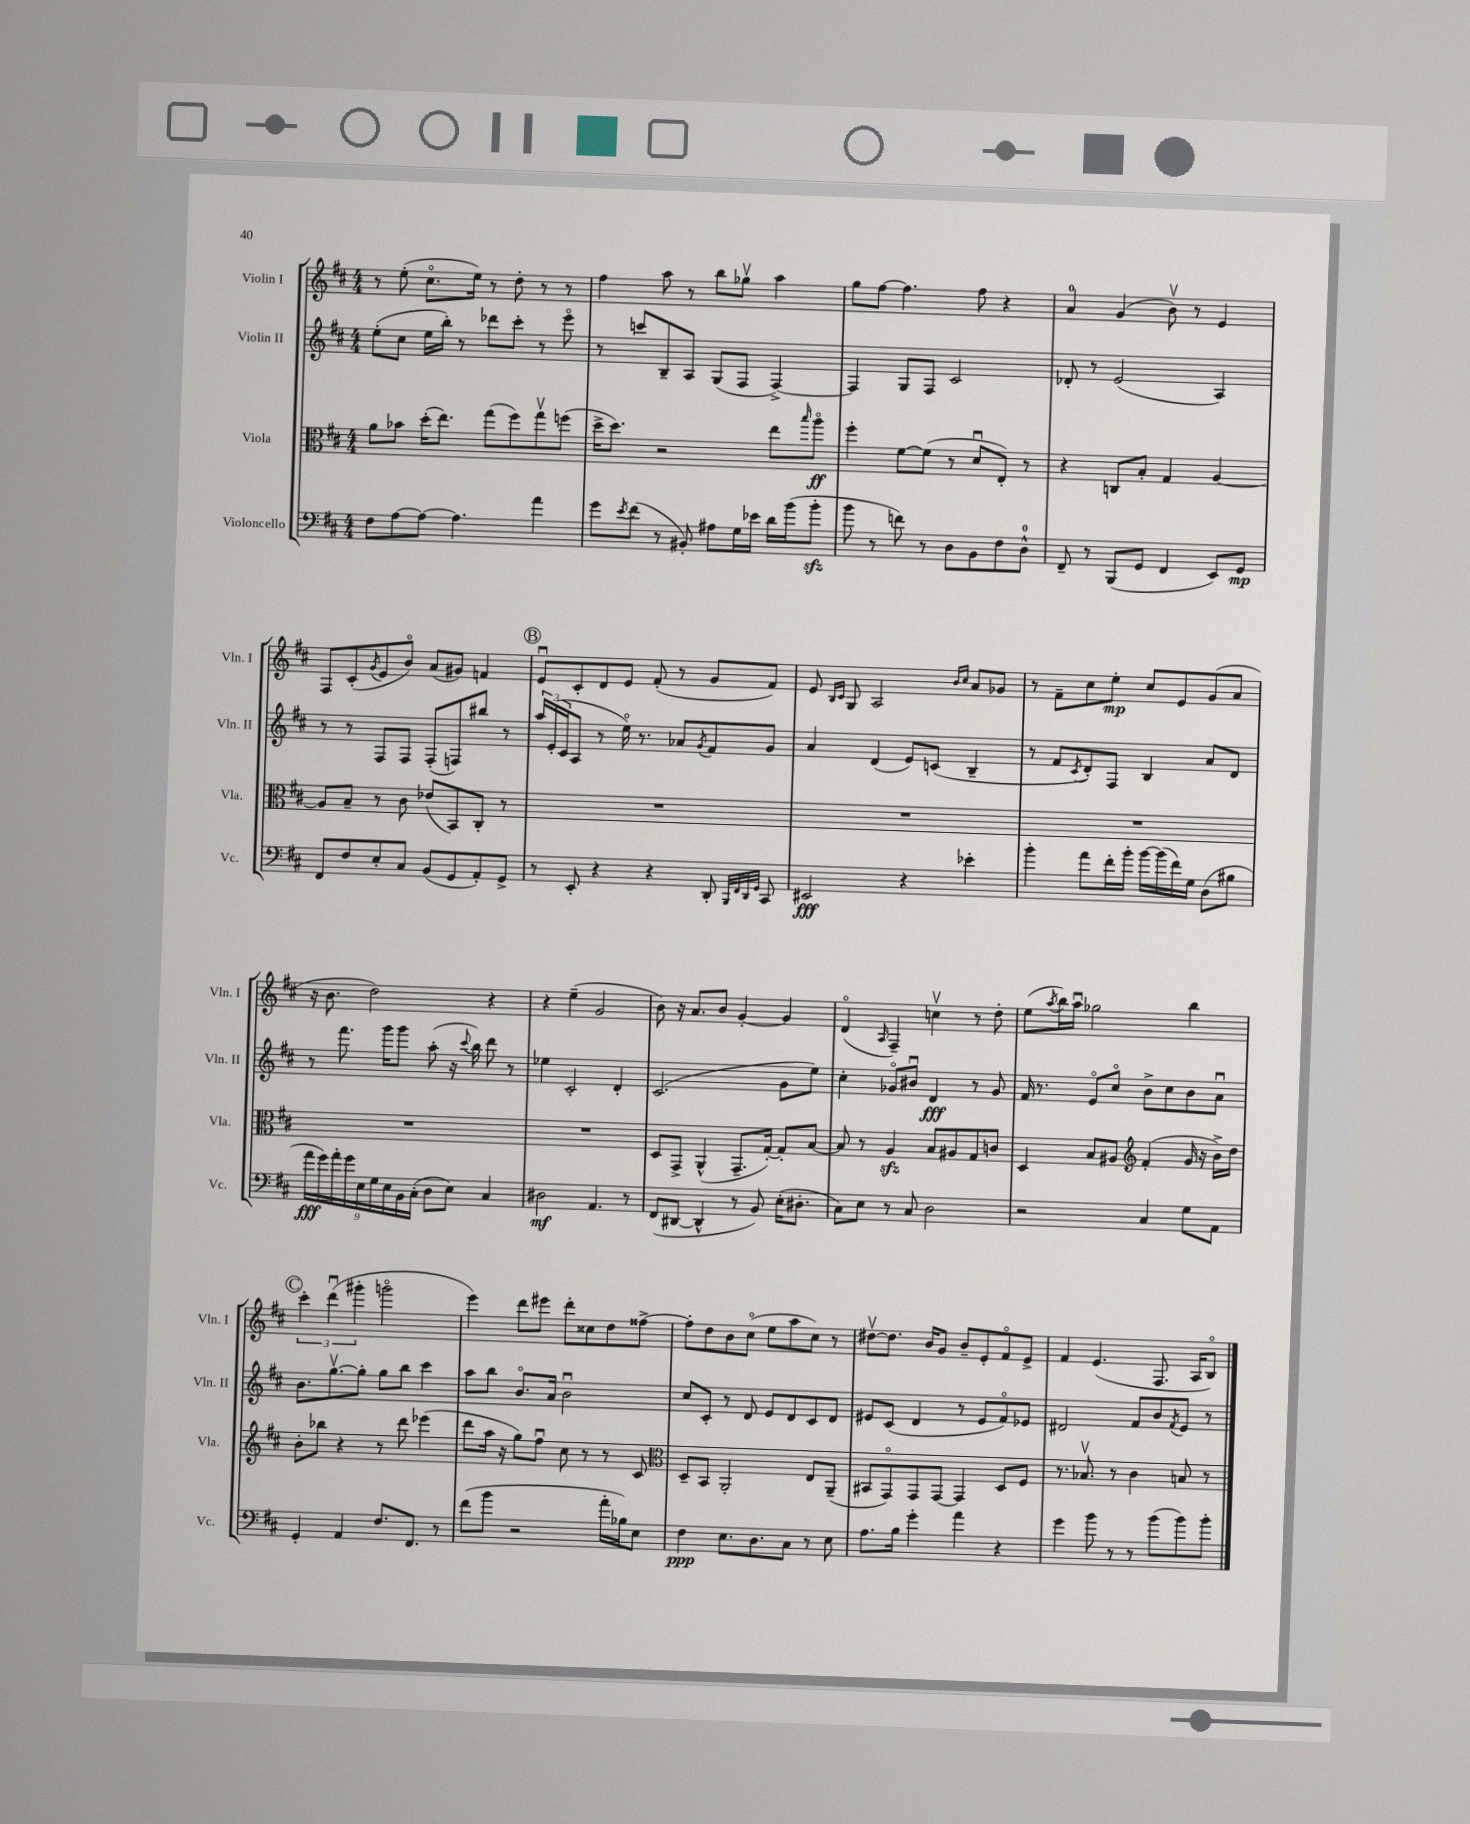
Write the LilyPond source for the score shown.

<<
\new StaffGroup <<
\new Staff = "s0" \with { instrumentName = "Violin I" shortInstrumentName = "Vln. I" } {
    \clef treble \key d \major \numericTimeSignature \time 4/4
    r8 e''8-.( cis''8.\flageolet e''16) r8 d''8-. r8 r8 |
    fis''4 a''8 r8 b''8 ges''8\upbow a''4 |
    g''8 fis''8~ fis''4. fis''8 r4 |
    a'4-0 g'4( b'8\upbow) r8 e'4 |
    fis8 cis'8-.( \acciaccatura { g'8 } e'8 b'8\flageolet) a'8( gis'8) f'4 |
    \mark \markup { \circle "B" } e'8\downbow cis'8-. d'8 e'8 fis'8-.( r8 g'8 fis'8) |
    e'8 \grace { b16 cis'16 } g8 a2 \grace { b'16 cis''16 } a'8 ges'8 |
    r8 fis'8-- cis''8 e''8-.\mp cis''8 e'8 g'8( a'8 |
    r16 b'8. d''2) r4 |
    r4 e''4--( g'2 |
    b'8) r16 a'8. b'8 g'4~-. g'4 |
    d'4\flageolet( \grace { a16 } fis4--) c''4\upbow r8 d''8-. |
    e''8( \acciaccatura { a''8 } b''16) a''16\downbow ges''2 b''4 |
    \mark \markup { \circle "C" } \tuplet 3/2 { cis'''4-. d'''4\downbow( gis'''4-. } g'''2\flageolet |
    e'''4) d'''8 eis'''8 d'''8-. cisis''8 d''8 fisis''8~-> |
    fisis''8-. d''8 b'8 cis''8\flageolet( e''8 a''8 cis''8) r8 |
    dis''8~\upbow dis''8. b'16 g'8 b'8-- e'8-. fis'8\flageolet e'8-> |
    fis'4 e'4.( fis8. a16 b8\flageolet) \bar "|." |
}
\new Staff = "s1" \with { instrumentName = "Violin II" shortInstrumentName = "Vln. II" } {
    \clef treble \key d \major \numericTimeSignature \time 4/4
    e''8-.( cis''8 e''16 b''16-.) r8 des'''8 cis'''8-. r8 e'''8\flageolet |
    r8 c'''8 b8-- a8 g8( fis8 fis4~->) |
    fis4 g8 fis8 cis'2 |
    des'8-. r8 e'2( a4) |
    r8 r8 fis8 fis8 fis8-.( f8) bis''8 r8 |
    \mark \markup { \circle "B" } \tuplet 3/2 { a''16 e'16-.( cis'16 } a8 r8 e''16\flageolet) r8. aes'8 \acciaccatura { g'8 } fis'8 g'8 |
    a'4 d'4( e'8) c'8( b4-- |
    r8 fis'8 \acciaccatura { cis'8 } d'8-.) fis8 b4 a'8 d'8 |
    r8 fis'''8. g'''16 g'''8 a''8-.( r16 \appoggiatura { cis'''8 } b''16) d'''8 r8 |
    ees''4 cis'2-. d'4-. |
    cis'2.( g'8 e''8) |
    cis''4-. ges'8\flageolet bis'8\downbow d'4\fff r8 ges'8 |
    fis'16 r8. e'8\flageolet cis''8\flageolet b'8-> cis''8 b'8 a'8\downbow |
    \mark \markup { \circle "C" } b'8. g''8.~\upbow g''8-. g''8 b''8 cis'''4 |
    a''8 b''8 b'8.\flageolet a'16 b'2\downbow |
    cis''8 cis'8-. r8 d'8 e'8 d'8 cis'8 d'8 |
    eis'8 cis'8( d'4 r8 eis'8 fis'8\flageolet) ees'8 |
    dis'2 fis'8 b'8 \acciaccatura { fis'8 } e'8 r8 \bar "|." |
}
\new Staff = "s2" \with { instrumentName = "Viola" shortInstrumentName = "Vla." } {
    \clef alto \key d \major \numericTimeSignature \time 4/4
    a'8 bes'8 d''16-.( e''8.) g''8( fis''8) g''8\upbow f''8( |
    d''16-> d''8.) r2 e''8 \grace { b''16 } a''8\flageolet\ff |
    fis''4-. fis'8~ fis'8( r8 d'8\downbow e8-.) r8 |
    r4 c8 b8-. g4 a4~ |
    a8 b8-- r8 cis'8 ees'8( b,8) cis8-. r8 |
    \mark \markup { \circle "B" } R1 |
    R1 |
    R1 |
    R1 |
    R1 |
    d8 g,8-> a,4-^( g,8.-- g16~-.) g8-. b8~ |
    b8 r8 a4\sfz b8 ais8 g8 c'8 |
    d4 b8 ais8 \clef treble fis'4-.( g'16 r16 b'16->) d''16 |
    \mark \markup { \circle "C" } b'8-. bes''8 r4 r8 d'''8 ees'''4( |
    d'''8 a''16 r16 g''8) fis''8\downbow cis''8 r8 r8 cis'8 |
    \clef alto d8-- b,8 a,2-. e8 a,8--( |
    bis,8 g,8\flageolet) g,8 g,8~ g,4 d8 fis8 |
    r8. bes8.\upbow r8 cis'4 b8 r8 \bar "|." |
}
\new Staff = "s3" \with { instrumentName = "Violoncello" shortInstrumentName = "Vc." } {
    \clef bass \key d \major \numericTimeSignature \time 4/4
    fis8 a8~ a8~ a4. a'4 |
    g'8 \acciaccatura { e'8 } fis'8( r8 bis,8-.) ais8 g16 ees'16 d'16 b'16( b'8-.\sfz |
    b'8 r8 f'8) r8 d8 b,8 fis8 d8-0-^ |
    fis,8-- r8 b,,8( g,8 fis,4 e,8) g,8\mp |
    fis,8 fis8 e8-. cis8 b,8( g,8 a,8-.) g,8-> |
    \mark \markup { \circle "B" } r8 e,8-. r4 r4 d,8-. \grace { b,,32 fis,32 d,32 g,32 } cis,8 |
    eis,2\fff r4 ees'4-. |
    b'4-. a'8 fis'16-. b'16-. b'16~ b'16( fis'16) g16 d8( bis8 |
    \tuplet 9/8 { a'16\fff g'16) a'16-. g'16 e16 g16 e16 b,16 cis16-.( } d8 e8) cis4 |
    dis2\mf a,4. r8 |
    fis,8( dis,8~ dis,4-^ r8 b,8) e16-.( dis8.-. |
    cis8) e8 r8 cis8 d2 |
    r2 cis4 g8 a,8 |
    \mark \markup { \circle "C" } g,4-. a,4 fis8. fis,8. r8 |
    fis'8( b'8 r2 a'16-. bes16) e8 |
    fis4\ppp e8. d8. cis8 r8 e8 |
    a8. b16 g'4-. a'4 r4 |
    g'4 b'8 r8 r8 b'8( b'8) b'8-. \bar "|." |
}
>>
>>
\layout { \context { \Score \remove "Bar_number_engraver" } }
